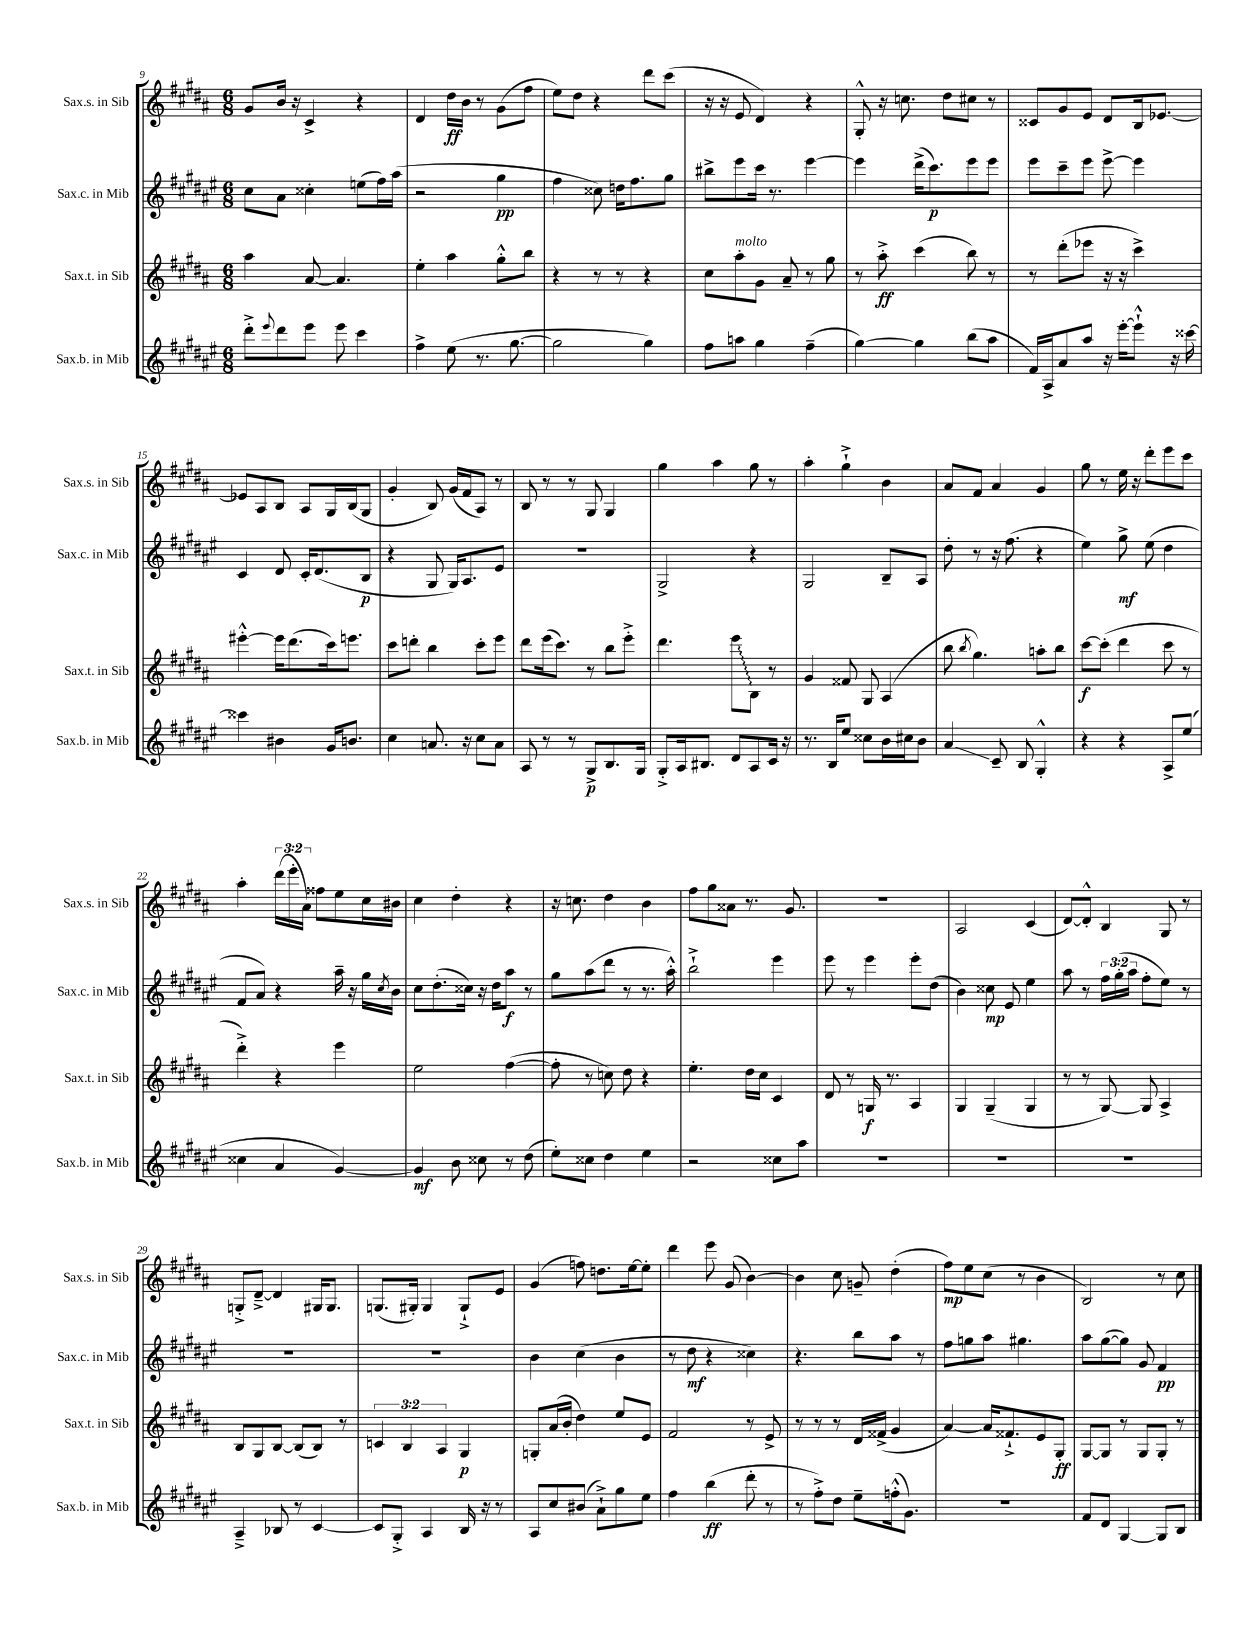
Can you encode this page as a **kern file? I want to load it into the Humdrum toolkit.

**kern	**kern	**kern	**kern
*staff4	*staff3	*staff2	*staff1
*clefG2	*clefG2	*clefG2	*clefG2
*k[f#c#g#d#a#e#]	*k[f#c#g#d#a#]	*k[f#c#g#d#a#e#]	*k[f#c#g#d#a#]
*M6/8	*M6/8	*M6/8	*M6/8
8ddd#'^\L	4aa#\	8cc#\L	8g#/L
8qqeee#/	.	.	.
8ddd#\	.	8a#\J	16b/Jk
.	.	.	16r
8eee#\J	[8a#/	4cc##'\	4c#^/
8eee#\	4.a#/]	.	.
4ccc#\	.	(8ee\L	4r
.	.	16ff#\L)	.
.	.	(16aa#\JJ	.
=	=	=	=
4ff#^\	4ee'\	2r	4d#/
(8ee#\	4aa#\	.	16dd#\LL
.	.	.	16b\JJ
8.r	.	.	8r
.	8gg#'^^\L	4gg#\	(8g#\L
[8.gg#\	.	.	.
.	8bb\J	.	8ff#\J
=	=	=	=
2gg#\]	4r	4ff#\	8ee\L)
.	.	.	8dd#\J
.	8r	8cc##\)	4r
.	8r	16dd\LK	.
.	.	8.ff#\	.
4gg#\)	4r	.	8ddd#\L
.	.	8gg#\J	(8ccc#\J
=	=	=	=
8ff#\L	8cc#\L	8bb#^\L	16r
.	.	.	16r
8aa\J	8aa#'\	8eee#\	8e/
4gg#\	8g#\J	16ccc#\Jk	4d#/)
.	.	8.r	.
.	8a#~/	.	.
(4ff#~\	8r	[4eee#\	4r
.	8gg#\	.	.
=	=	=	=
[4gg#\)	8r	4eee#\]	8G#'^^/
.	8aa#'^\	.	16r
.	.	.	8.cc\
4gg#\]	(4ccc#\	(16ddd#^\LK	.
.	.	8.ccc#\)	.
.	.	.	8dd#\L
(8bb\L	8bb\)	8eee#\	8cc#\J
8aa#\J	8r	8eee#\J	8r
=	=	=	=
16f#/LL)	8r	8eee#\L	8c##/L
16A#^/J	.	.	.
8a#/	(8ddd#'\L	8ccc#~\	8g#/
8aa#/J	8eee-\J	8eee#\J	8e/J
16r	16r	[8eee#^\	8d#/L
[16eee#'\LK	16r	.	.
8eee#`^^\]J	4ccc#^\)	4eee#\]	16B/k
.	.	.	[8.e-/J
16r	.	.	.
[16ccc##\	.	.	.
=	=	=	=
4ccc##\]	[4eee#'^^\	4c#/	8e-/]L
.	.	.	8A#/
4b#\	16eee#\]LK	8d#/	8B/J
.	(8.ddd#\	.	.
.	.	16c#'/LK	8A#/L
.	.	(8.d#/	.
16g#/LK	16ccc#\k)	.	16G#/L
8.b/J	8.eee\J	.	(16B/J
.	.	8B/J	8G#/J
=	=	=	=
4cc#\	8ccc#\L	4r	4g#'/
.	8ddd'\J	.	.
8.a/	4bb\	8G#/	8B/)
.	.	16G#/LK)	(16g#/LL
16r	.	8.A#/	16f#/J
8cc#\L	8ccc#'\L	.	8A#/J)
8a\J	8eee\J	8e#/J	8r
=	=	=	=
8A#/	8ddd#\L	2.r	8B/
8r	(16eee\k	.	8r
.	8.ccc#\J)	.	.
8r	.	.	8r
8G#^/L	8r	.	8G#/
8.B/	8bb\L	.	4G#/
.	8eee'^\J	.	.
16G#/Jk	.	.	.
=	=	=	=
8G#'^/L	4.ddd#\	2G#^/	4gg#\
16A#/k	.	.	.
8.B#/J	.	.	.
.	.	.	4aa#\
8d#/L	8eee\L	.	.
8A#/	8B\J	4r	8gg#\
16c#/Jk	8r	.	8r
16r	.	.	.
=	=	=	=
8.r	4g#/	2G#/	4aa#'\
16B/LK	.	.	.
8ee#/J	8f##/	.	4gg#`^\
8cc##\L	8G#/	.	.
16b\L	(4A#/	8B~/L	4b\
16cc#\J	.	.	.
8b\J	.	8A#/J	.
=	=	=	=
4a#/	8bb\	8dd#'\	8a#/L
.	8qbb/	.	.
.	4.gg#\)	8r	8f#/J
8c#~/	.	16r	4a#/
.	.	(8.ff#\	.
8B/	.	.	.
4G#'^^/	8aa'\L	4r	4g#/
.	8bb\J	.	.
=	=	=	=
4r	[8ccc#\L	4ee#\)	8gg#\
.	(8ccc#'\]J	.	8r
4r	4ddd#\	8gg#^\	16ee\
.	.	.	16r
.	.	(8ee#\	8ddd#'\L
8A#^/L	8ccc#\	4dd#\	8eee\
(8ee#/J	8r	.	8ccc#\J
=	=	=	=
4cc##\	4ddd#'^\)	8f#/L	4aa#'\
.	.	8a#/J)	.
4a#/	4r	4r	(24ddd#\LL
.	.	.	24eee'\
.	.	.	24a#\JJ)
.	.	.	8ff##\L
[4g#/)	4eee\	16aa#~\	8ee\
.	.	16r	.
.	.	16gg#\LL	16cc#\L
.	.	8qcc#/	.
.	.	16b\JJ	16b#\JJ
=	=	=	=
4g#/]	2ee\	8cc#\L	4cc#\
.	.	(8.dd#'\	.
8b\	.	.	4dd#'\
.	.	16cc##\Jk)	.
8cc##\	.	16r	.
.	.	16dd#\LK	.
8r	([4ff#\	8aa#\J	4r
(8dd#\	.	8r	.
=	=	=	=
8ee#'\L)	8ff#'\]	8gg#\L	16r
.	.	.	8.cc\
8cc##\J	8r	(8aa#\	.
4dd#\	8cc\)	8ddd#\J	4dd#\
.	8dd#\	8r	.
4ee#\	4r	8.r	4b\
.	.	16aa#'^^\)	.
=	=	=	=
2r	4.ee'\	2bb`^\	8ff#\L
.	.	.	8gg#\
.	.	.	8a##\J
.	16dd#\LL	.	8.r
.	16cc#\JJ	.	.
8cc##\L	4c#/	4eee#\	.
.	.	.	8.g#/
8aa#\J	.	.	.
=	=	=	=
2.r	8d#/	8eee#\	2.r
.	8r	8r	.
.	16G/	4eee#\	.
.	8.r	.	.
.	4A#/	8eee#'\L	.
.	.	(8dd#\J	.
=	=	=	=
2.r	4G#/	4b\)	2A#/
.	(4G#~/	8cc##\	.
.	.	8e#/	.
.	4G#/	4ee#\	(4c#/
=	=	=	=
2.r	8r	8aa#\	[8d#/L)
.	8r	8r	8d#'^^/]J
.	[8G#/)	24ff#\LL	4B/
.	.	(24gg#'\	.
.	.	24aa#\JJ	.
.	8G#/]	8ff#'\L	.
.	4A#^/	8ee#\J)	8G#/
.	.	8r	8r
=	=	=	=
4A#~^/	8B/L	2.r	8G'^/L
.	8G#/	.	[8d#~^/J
8B-/	[8B/J	.	4d#/]
8r	(8B/]L	.	.
[4c#/	8B/J)	.	16G#/LK
.	.	.	8.G#/J
.	8r	.	.
=	=	=	=
8c#/]L	6c/	2.r	(8.G/L
8G#'^/J	.	.	.
.	6B/	.	.
.	.	.	16G#'/Jk)
4A#/	.	.	4G#/
.	6A#/	.	.
16B/	4G#/	.	8G#`^/L
16r	.	.	.
8r	.	.	8e/J
=	=	=	=
8A#/L	8G'/L	4b\	(4g#/
8cc#/	(16a#/L	.	.
.	16b'/JJ	.	.
(8b#/J	4dd#\)	(4cc#\	8ff\)
8a#`^\L)	.	.	8.dd\L
8gg#\	8ee/L	4b\	.
.	.	.	[16ee\k
8ee#\J	8e/J	.	8ee'\]J
=	=	=	=
4ff#\	2f#/	8r	4ddd#\
.	.	8dd#\	.
(4bb\	.	4r	8eee\
.	.	.	(8g#/
8ddd#'\	8r	4cc##\)	[4b\)
8r	8e^/	.	.
=	=	=	=
8r	8r	4.r	4b\]
8ff#'^\L)	8r	.	.
8dd#\J	8r	.	8cc#\
8ee#~\L	16d#/LL	8bb\L	8g~/
.	(16f##^/JJ	.	.
(16ff'^^\k	4g#/	8aa#\J	(4dd#'\
8.g#\J)	.	.	.
.	.	8r	.
=	=	=	=
2.r	[4a#/)	8ff#\L	8ff#\L)
.	.	8gg\	8ee\
.	16a#/]LK	8aa#\J	(8cc#\J
.	8.f##`^/	.	.
.	.	4.gg#\	8r
.	8e/	.	4b\
.	8G#'/J	.	.
=	=	=	=
8f#/L	[8G#/L	8aa#\L	2B/)
8d#/J	8G#/]J	([8gg#\	.
[4G#/	8r	8gg#\]J)	.
.	8G#/L	8g#/	.
8G#/]L	8G#'/J	4f#/	8r
8B/J	8r	.	8cc#\
==	==	==	==
*-	*-	*-	*-
